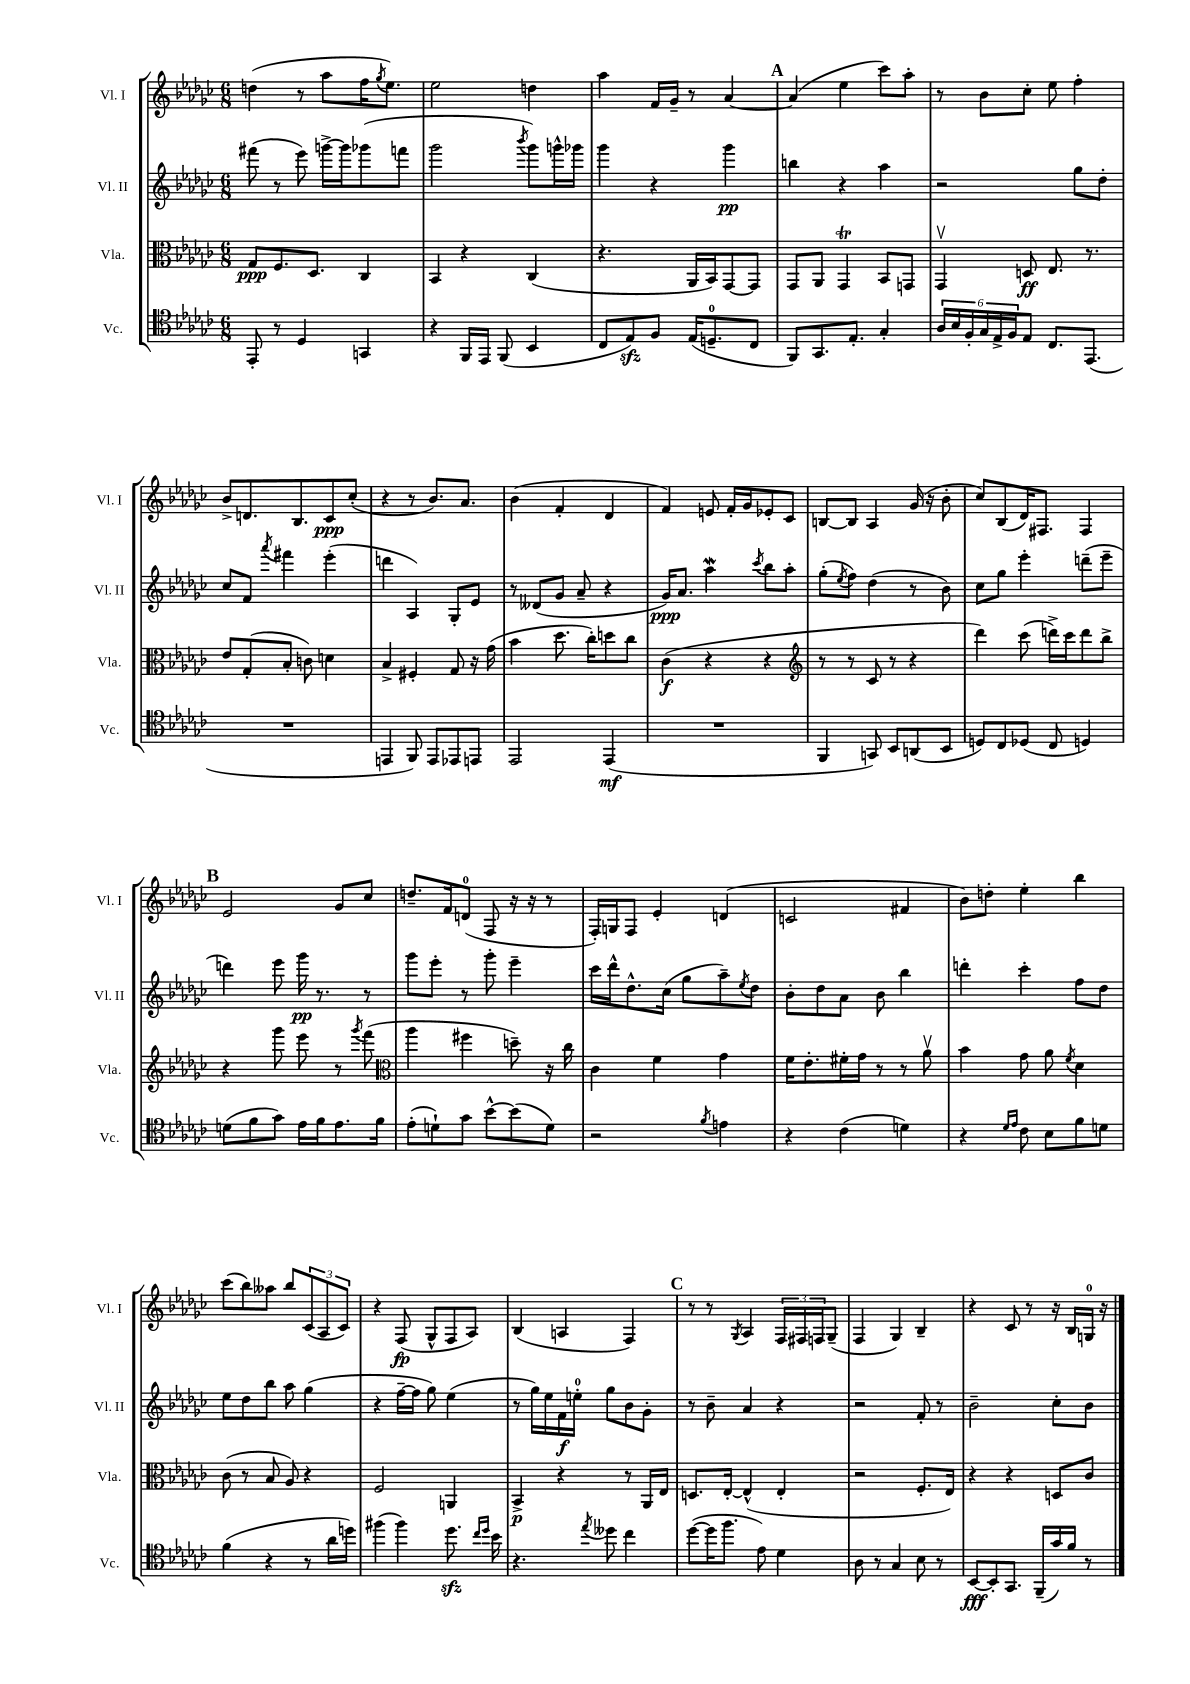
<<
\new StaffGroup <<
\new Staff = "s0" \with { instrumentName = "Vl. I" shortInstrumentName = "Vl. I" } {
    \clef treble \key ges \major \numericTimeSignature \time 6/8
    d''4( r8 aes''8 f''16 \acciaccatura { ges''8 } ees''8.) |
    ees''2 d''4 |
    aes''4 f'16 ges'16-- r8 aes'4~ |
    \mark \markup { \bold "A" } aes'4( ees''4 ces'''8) aes''8-. |
    r8 bes'8 ces''8-. ees''8 f''4-. |
    bes'8-> d'8. bes8. ces'8\ppp ces''8-.( |
    r4 r8 bes'8.) aes'8. |
    bes'4( f'4-. des'4 |
    f'4) e'8 f'16-. ges'16 ees'8-. ces'8 |
    b8~ b8 aes4 ges'16( r16 bes'8-. |
    ces''8) bes8( des'16) fis8. fis4 |
    \mark \markup { \bold "B" } ees'2 ges'8 ces''8 |
    d''8.-- f'16 d'8-0( f8 r16 r16 r8 |
    f16-.) g16 f8 ees'4-. d'4( |
    c'2 fis'4 |
    bes'8) d''8-. ees''4-. bes''4 |
    ces'''8( bes''8) aeses''8 bes''8 \tuplet 3/2 { ces'8( aes8 ces'8) } |
    r4 f8\fp( ges8-^ f8 aes8) |
    bes4( a4 f4) |
    \mark \markup { \bold "C" } r8 r8 \acciaccatura { ges8 } aes4 \tuplet 3/2 { f16 fis16 f16 } ges8--( |
    f4 ges4) bes4-- |
    r4 ces'8 r8 r16 bes16 g16-0 r16 \bar "|." |
}
\new Staff = "s1" \with { instrumentName = "Vl. II" shortInstrumentName = "Vl. II" } {
    \clef treble \key ges \major \numericTimeSignature \time 6/8
    fis'''8( r8 ees'''8) g'''16~-> g'''16 ges'''8( f'''8 |
    ges'''2 \acciaccatura { bes'''8 } ges'''8) g'''16-^ ges'''16 |
    ges'''4 r4 ges'''4\pp |
    \mark \markup { \bold "A" } b''4 r4 aes''4 |
    r2 ges''8 des''8-. |
    ces''8 f'8 \acciaccatura { aes'''8 } fis'''4 ees'''4-.( |
    d'''4 aes4) ges8-. ees'8 |
    r8 deses'8( ges'8 aes'8-- r4 |
    ges'16\ppp) aes'8. aes''4\mordent \acciaccatura { ces'''8 } bes''8 aes''8-. |
    ges''8-.( \acciaccatura { ees''8 } f''8) des''4( r8 bes'8) |
    ces''8 ges''8 ees'''4-. d'''8--( ees'''8-- |
    \mark \markup { \bold "B" } d'''4) ees'''8 ges'''16\pp r8. r8 |
    ges'''8 ees'''8-. r8 ges'''8-. ees'''4-- |
    ces'''16 des'''16-^ des''8.-^ ces''16( ges''8 aes''8--) \acciaccatura { ees''8 } des''8 |
    bes'8-. des''8 aes'8 bes'8 bes''4 |
    d'''4-. ces'''4-. f''8 des''8 |
    ees''8 des''8 bes''8 aes''8 ges''4( |
    r4 f''16~-- f''16 ges''8) ees''4( |
    r8 ges''16) ees''16 f'16\f e''16-0-. ges''8 bes'8 ges'8-. |
    \mark \markup { \bold "C" } r8 bes'8-- aes'4 r4 |
    r2 f'8-. r8 |
    bes'2-- ces''8-. bes'8 \bar "|." |
}
\new Staff = "s2" \with { instrumentName = "Vla." shortInstrumentName = "Vla." } {
    \clef alto \key ges \major \numericTimeSignature \time 6/8
    ges8\ppp f8. des8. ces4 |
    bes,4 r4 ces4( |
    r4. aes,16 bes,16) ges,8~ ges,8 |
    \mark \markup { \bold "A" } ges,8 aes,8 ges,4\trill bes,8 g,8 |
    ges,4\upbow d8\ff ees8. r8. |
    ees'8 ges8-.( bes8-. c'8) d'4 |
    bes4-> fis4-. ges8 r16 ges'16( |
    bes'4 des''8. ces''16-.) d''8 ces''8 |
    ces'4\f( r4 r4 |
    \clef treble r8 r8 ces'8 r8 r4 |
    des'''4) ces'''8( d'''16->) ces'''16 d'''8 bes''8-> |
    \mark \markup { \bold "B" } r4 ges'''8 ees'''8 r8 \acciaccatura { ges'''8 } f'''8( |
    \clef alto aes''4 fis''4 d''8--) r16 ces''16 |
    ces'4 f'4 ges'4 |
    f'16 ees'8.-. fis'16-. ges'16 r8 r8 aes'8\upbow |
    bes'4 ges'8 aes'8 \acciaccatura { f'8 } des'4 |
    ces'8( r8 bes8 aes8) r4 |
    f2 a,4 |
    bes,4->\p r4 r8 aes,16 ees16 |
    \mark \markup { \bold "C" } d8. ees16~-. ees4-^( ees4-. |
    r2 f8.-. ees16) |
    r4 r4 d8 ces'8 \bar "|." |
}
\new Staff = "s3" \with { instrumentName = "Vc." shortInstrumentName = "Vc." } {
    \clef tenor \key ges \major \numericTimeSignature \time 6/8
    ees,8-. r8 des4 g,4 |
    r4 f,16 ees,16 f,8( bes,4 |
    ces8 ees8\sfz) f8 ees16( d8.-0-- ces8 |
    \mark \markup { \bold "A" } f,8) ges,8. ees8.-. ges4-. |
    \tuplet 6/4 { aes16 bes16 f16-. ges16 ees16-> f16 } ees8 ces8. ees,8.( |
    R2. |
    e,4 f,8) e,8 ees,8 e,8 |
    ees,2 ees,4\mf( |
    R2. |
    f,4 g,8) bes,8 a,8( bes,8 |
    d8) ces8 des8( ces8 d4) |
    \mark \markup { \bold "B" } d'8( f'8 ges'8) ees'16 f'16 ees'8. f'16 |
    ees'8-.( d'8-!) ges'8 bes'8~-^ bes'8( d'8) |
    r2 \acciaccatura { f'8 } e'4 |
    r4 ces'4( d'4) |
    r4 \grace { des'16 ees'16 } ces'8 bes8 f'8 d'8 |
    f'4( r4 r8 aes'16 d''16) |
    fis''4( fis''4) des''8.\sfz \grace { ces''16 des''16 } bes'16 |
    r4. \acciaccatura { ees''8 } deses''8 ces''4 |
    \mark \markup { \bold "C" } des''8~( des''16 f''8. ees'8) des'4 |
    aes8 r8 ges4 bes8 r8 |
    bes,8~\fff bes,8-. ges,8. f,16--( ges'16) f'16 r8 \bar "|." |
}
>>
>>
\layout { \context { \Score \remove "Bar_number_engraver" } }
